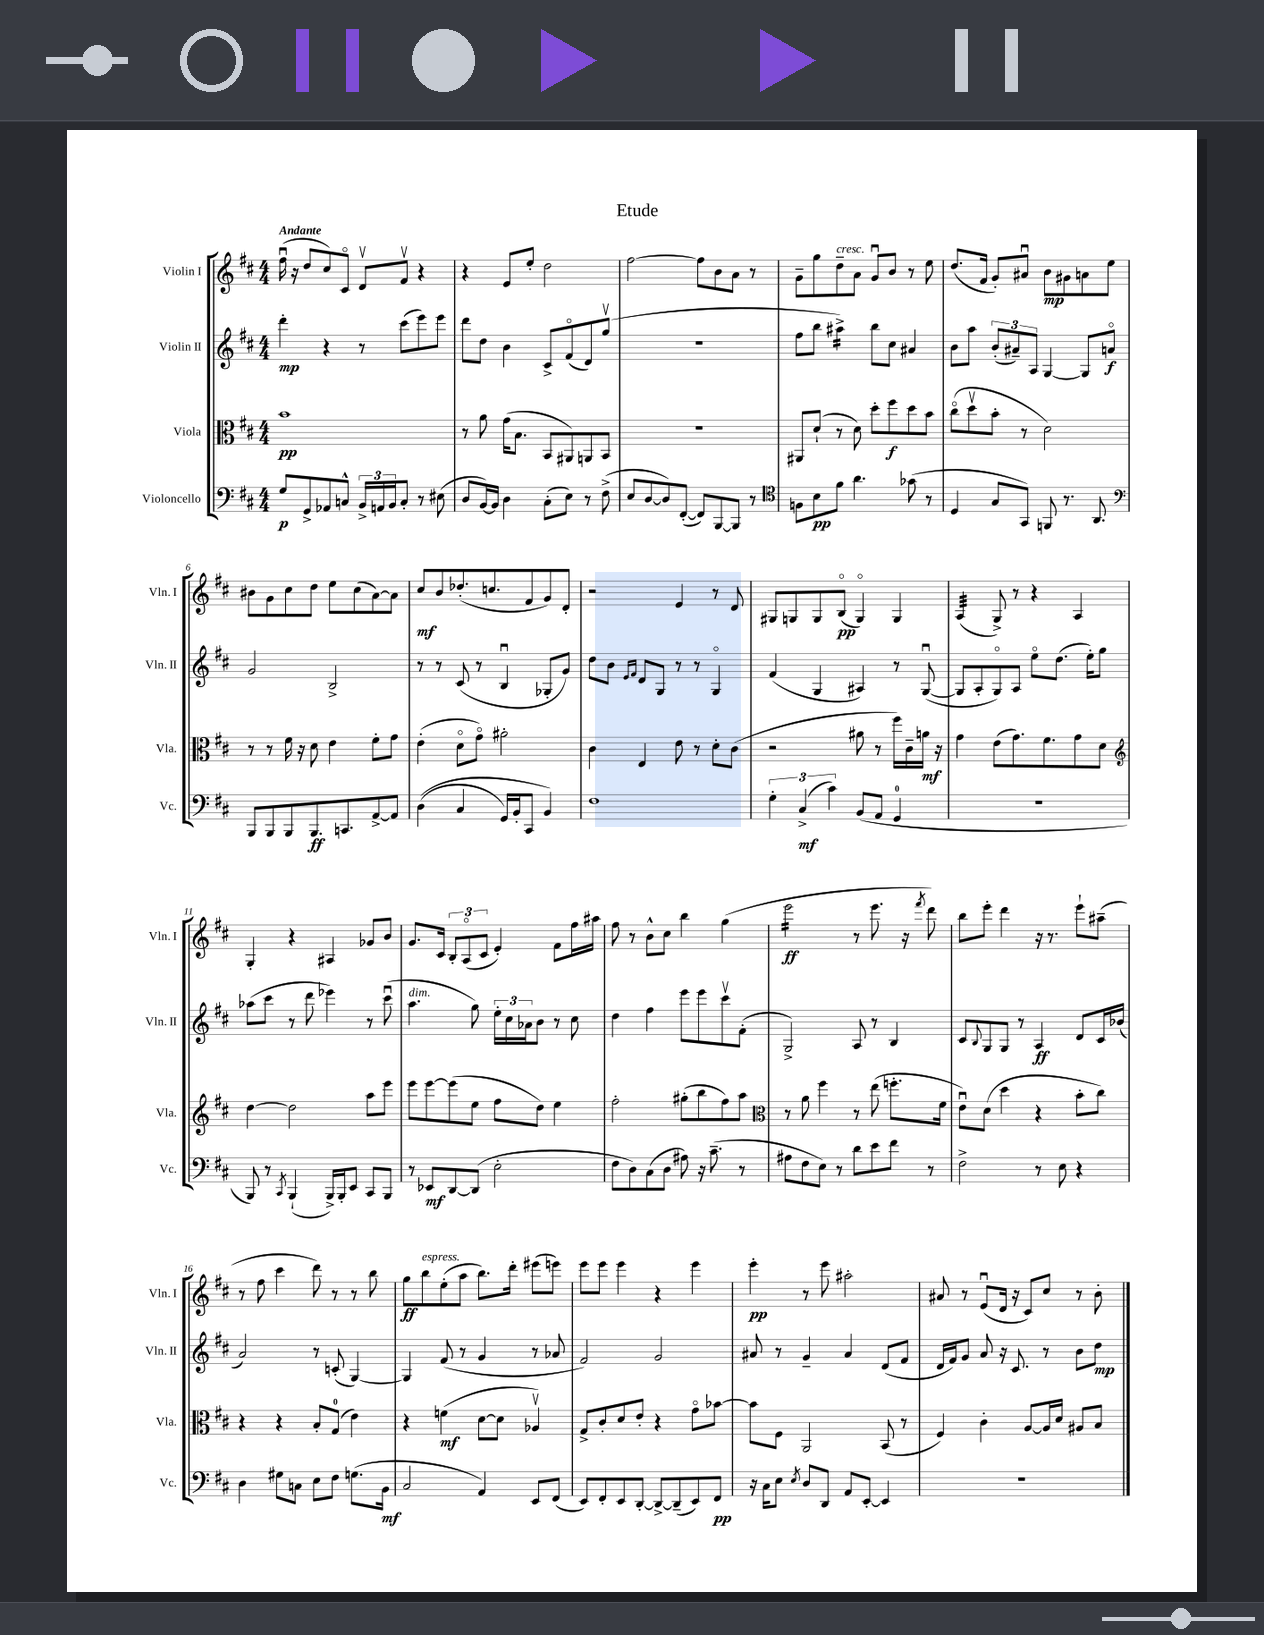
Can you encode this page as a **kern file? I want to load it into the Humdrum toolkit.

**kern	**kern	**kern	**kern
*staff4	*staff3	*staff2	*staff1
*clefF4	*clefC3	*clefG2	*clefG2
*k[f#c#]	*k[f#c#]	*k[f#c#]	*k[f#c#]
*M4/4	*M4/4	*M4/4	*M4/4
8G	1b	4ddd'	(16ff#u
.	.	.	16r
8GG^	.	.	8dd
8AA-	.	4r	8cc#)
8C^^	.	.	8c#o
24BB^	.	8r	8dv
24AA	.	.	.
24BB	.	.	.
8C'	.	(8ccc#	8f#v
8r	.	8eee)	4r
(8E#	.	8eee	.
=	=	=	=
8D	8r	8ddd	4r
[16BB)	8a	8dd	.
16BB]	.	.	.
4D	(16g	4b	8e
.	8.B	.	.
.	.	.	8ee'
(8C#'	8BB	8c#^	2dd
8E)	8AA#)	(8f#o	.
8r	8AA	8d)	.
(8F#^	8BB	(8ggv	.
=	=	=	=
8E	1r	1r	[2ff#
[8D	.	.	.
8D])	.	.	.
([8FF#'	.	.	.
8FF#])	.	.	8ff#]
[8BBB	.	.	8b
8BBB]	.	.	8a
8r	.	.	8r
=	=	=	=
*clefC4	*	*	*
8F	8AA#	8ff#	8g~
8B	(8d`	8bb	8gg
8f#	8r	4aa#^)	8dd~
4.a	8d)	.	8a
.	8dd'	8bb	8gu
.	8ff#	8cc#	8b
(8g-	8dd	4a#	8r
8r	8b	.	8ee
=	=	=	=
4D	(8cc#o	8b	(8.dd
.	8ddv	8aa	.
.	.	.	16f#
8G	8b'	(12b'	8g')
.	.	12a#~)	.
8GG)	8r	.	8a#u
.	.	12A	.
8FF	2d)	[4G	8b
8.r	.	.	8g#
.	.	8G]	8a
8.AA	.	.	.
.	.	8ao	8ee
=	=	=	=
*clefF4	*	*	*
8BBB	8r	2g	8b#
8BBB	8r	.	8g
8BBB	16f#	.	8cc#
.	16r	.	.
8.BBB	8d	.	8dd
.	4e	2B^	8ee
8.CC	.	.	.
.	.	.	(8cc#
[8AA^	8f#'	.	[8a)
8AA]	8g	.	8a]
=	=	=	=
&((4D	(4e'	8r	8cc#
.	.	8r	8b
4C#	8do	(8c#	(8.dd-'
.	8go)	8r	.
.	.	.	8.cc
16GG)	2a#'	4Bu	.
16BB'	.	.	.
8CC#	.	.	8f#
4BB&)	.	8G-'	8g)
.	.	8g)	8d'
=	=	=	=
1F#	4c#	8dd	2r
.	.	8b	.
.	.	16qqe	.
.	.	16qqf#	.
.	4E	8d	.
.	.	8G	.
.	8e	8r	4e
.	8r	8r	.
.	8d'	4Go	8r
.	(8c#	.	8d
=	=	=	=
6G'	2r	(4f#	8G#
.	.	.	8G
(6C#^	.	.	.
.	.	4G	8G
6c#)	.	.	.
.	.	.	(8Bo
(8BB	8a#	4A#)	4Go)
8AA	8r	.	.
4GG	16ff#)	8r	4G
.	16c#~	.	.
.	16a	([8Gu	.
.	16r	.	.
=	=	=	=
1r	4g	8G]	(4A
.	.	8A'	.
.	(8e	8Go)	8G^)
.	8.g)	8A	8r
.	.	8eeo	4r
.	8.f#	.	.
.	.	(8.dd	.
.	8g	.	4A
.	.	16ee')	.
.	8d	8gg	.
=	=	=	=
*	*clefG2	*	*
8BBB)	[4dd	(8aa-	4G'
8r	.	8ccc#	.
8qCC#	.	.	.
(4BBB`	2dd]	8r	4r
.	.	8ddd	.
16BBB^)	.	4eee-)	4A#
16BBB'	.	.	.
8EE	.	.	.
8CC#	8aa	8r	8g-
8BBB	8eee	(8ccc#u	8b
=	=	=	=
8r	8eee	4.aa	8.g
8EE-	[8eee	.	.
.	.	.	16c#
[8DD	(8eee]	.	12B'
.	.	.	(12Ao
(8DD]	8ee	8gg)	.
.	.	.	12c#
2E'	8ff#	24ee'	4e')
.	.	24cc#	.
.	.	24a-	.
.	8dd)	8b	.
.	4ee	8r	8f#
.	.	8cc#	16ff#
.	.	.	16aa#
=	=	=	=
8F#	2ff#'	4dd	8ff#
8D)	.	.	8r
(8C#	.	4ff#	8b^^
8D	.	.	8cc#
8A#)	(8gg#'	8eee	4bb
16r	8bb	8eee	.
(8.c#~	.	.	.
.	8ff#)	8ccc#v	(4gg
8r	8aa	(8f#'	.
=	=	=	=
*	*clefC3	*	*
8A#	8r	2G^)	2eee
8F#	8a	.	.
8E)	4ff#	.	.
8r	.	.	.
8d	8r	8A	8r
8e	(8ee	8r	8.eee
8f#	8.ff'	4B	.
.	.	.	16r
.	.	.	8qfff#
8r	.	.	8ddd)
.	16f#	.	.
=	=	=	=
2F#^	8eu)	8c#	8bb
.	.	8qqB	.
.	(8d	8G	8eee'
.	4dd	8G	4ddd
.	.	8r	.
8r	4r	4A	16r
.	.	.	8.r
8E	.	.	.
4r	8b'	8d	8eee`
.	8cc#)	16c#	(8aa#~
.	.	(16b-	.
=	=	=	=
4D	4r	2a)	8r
.	.	.	8ff#
8G#	4r	.	4ccc#
8C	.	.	.
8E	8B'	8r	8ddd)
8F#	(8G	(8c'	8r
(8.G	4e)	[4G)	8r
.	.	.	8bb
16BB	.	.	.
=	=	=	=
2C#	4r	4G]	8gg
.	.	.	8bb
.	(4f	(8f#	(8ee'
.	.	8r	8aa
4AA)	[8d	4g	8.bb)
.	8d]	.	.
.	.	.	16ddd'
8EE	4A-v)	8r	(8eee#
(8FF#	.	8a-	8eee)
=	=	=	=
8EE)	8G^	2f#)	8eee
8FF#'	8c#'	.	8eee
8EE	8d	.	4eee
[8DD'	8e'	.	.
8DD^_	4r	2g	4r
(8DD~]	.	.	.
8EE)	8go	.	4eee
8FF#	[8b-	.	.
=	=	=	=
16r	8b-]	8a#	4eee'
16C#	.	.	.
8E	8F#	8r	.
8qE	.	.	.
8D	2AA	4g~	8r
8DD	.	.	8eee
8AA	.	4a#	2aa#'
[8EE'	.	.	.
4EE]	(8BB	(8d	.
.	8r	8f#	.
=	=	=	=
1r	4F#)	16d	8a#
.	.	16f#)	.
.	.	8g	8r
.	4c#'	8a	(8eu
.	.	16r	16d
.	.	8.c#	16r
.	[8A	.	8c#)
.	16A]	8r	8cc#
.	16d	.	.
.	8A#	8b	8r
.	8B	8dd	8b'
==	==	==	==
*-	*-	*-	*-
